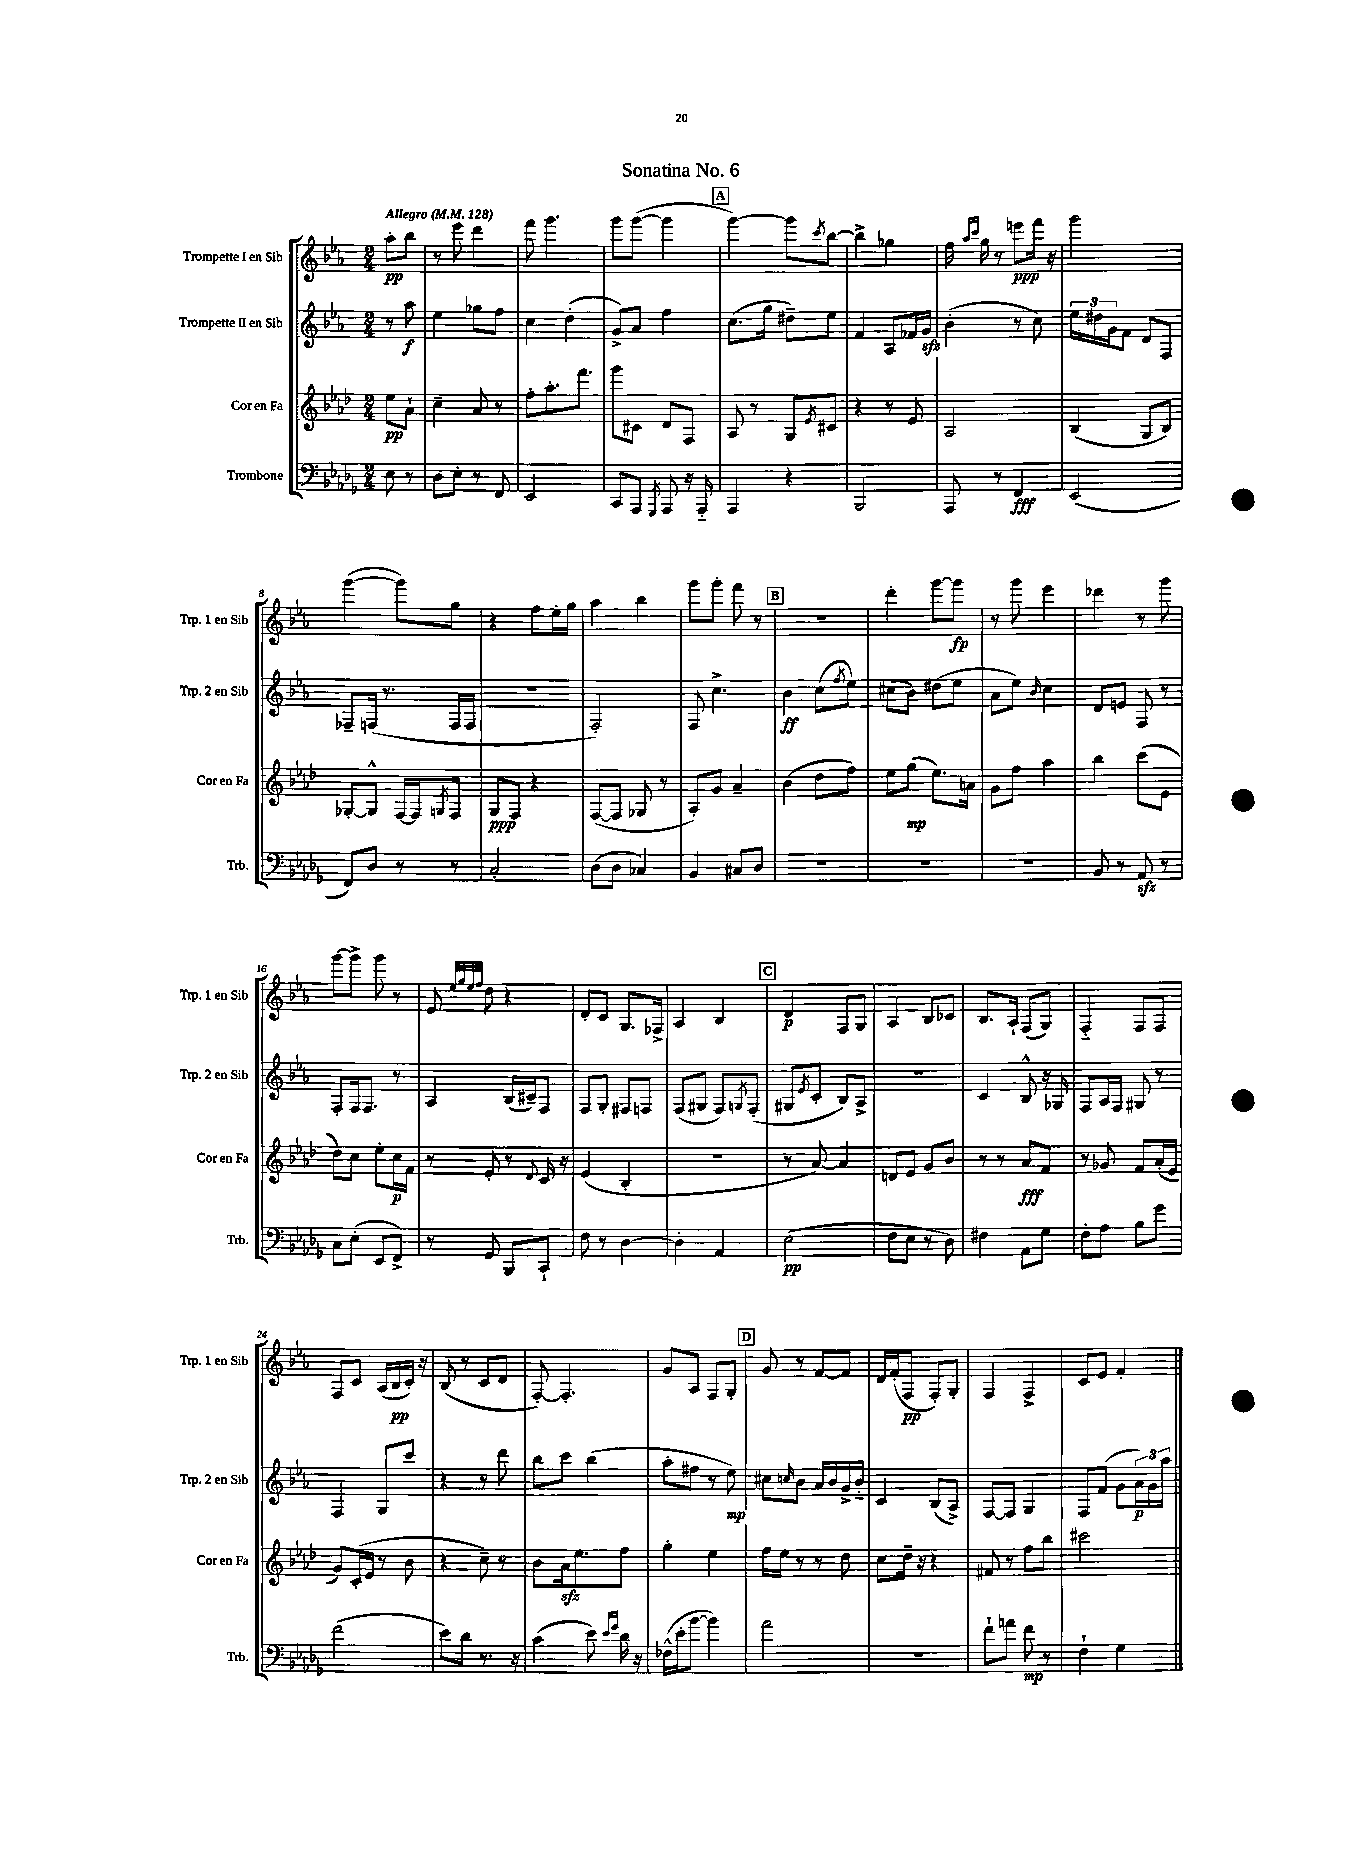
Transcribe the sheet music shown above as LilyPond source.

\header { title = "Sonatina No. 6" }
<<
\new StaffGroup <<
\new Staff = "s0" \with { instrumentName = "Trompette I en Sib" shortInstrumentName = "Trp. 1 en Sib" } {
    \clef treble \key ees \major \numericTimeSignature \time 2/4 \partial 4 \tempo "Allegro" 4 = 128
    aes''8-.\pp bes''8 |
    r8 ees'''8 d'''4 |
    f'''8 g'''4. |
    g'''8 g'''8~( g'''4 |
    \mark \markup { \box "A" } g'''4~) g'''8 \acciaccatura { c'''8 } bes''8~ |
    bes''4-> ges''4 |
    f''16 \grace { aes''16 c'''16 } g''16 r8 e'''8\ppp f'''16 r16 |
    g'''2 |
    g'''4~( g'''8) g''8 |
    r4 f''8 ees''16-. g''16 |
    aes''4 bes''4 |
    g'''8 g'''8-. f'''8 r8 |
    \mark \markup { \box "B" } R2 |
    d'''4-. g'''8~ g'''8\fp |
    r8 g'''8 ees'''4 |
    des'''4 r8 g'''8 |
    g'''8~ g'''8-> g'''8 r8 |
    ees'8 \grace { ees''32 g''32 ees''32 f''32 } d''8 r4 |
    d'8-. c'8 g8. fes16-> |
    aes4 bes4 |
    \mark \markup { \box "C" } d'4\p f8 g8 |
    aes4 bes8 ces'8 |
    bes8. aes16-! f8( g8) |
    f4-_ f8 f8 |
    f8 c'8 aes16( bes16\pp c'16-.) r16 |
    bes8( r8 c'8 d'8 |
    f8~-.) f4.-. |
    g'8 aes8 f8 g8-. |
    \mark \markup { \box "D" } g'8 r8 f'8~ f'8 |
    d'16 f'16-.( f8\pp f8-.) g8-. |
    f4 f4-> |
    c'8 ees'8 f'4-. \bar "|." |
}
\new Staff = "s1" \with { instrumentName = "Trompette II en Sib" shortInstrumentName = "Trp. 2 en Sib" } {
    \clef treble \key ees \major \numericTimeSignature \time 2/4 \partial 4
    r8 aes''8\f |
    ees''4 ges''8 f''8 |
    c''4 d''4-.( |
    g'8->) aes'8 f''4 |
    \mark \markup { \box "A" } c''8.( g''16 dis''8--) ees''8 |
    f'4 aes8 fes'16 g'16\sfz |
    bes'4-.( r8 c''8) |
    \tuplet 3/2 { ees''16 dis''16 g'16 } f'8 d'8 f8 |
    fes8-- f16( r8. f16 f16 |
    r2 |
    f2-.) |
    f8 c''4.-> |
    \mark \markup { \box "B" } bes'4\ff c''8( \acciaccatura { f''8 } ees''8) |
    cis''8( bes'8) dis''8( ees''8 |
    aes'8 ees''8) \grace { bes'16 } c''4 |
    d'8 e'8 f8 r8 |
    f8-. f16 f8. r8 |
    aes4 bes16( cis'16--) f8 |
    f8 g8-. fis8 f8 |
    f8( gis8 f8) \acciaccatura { g8 } f8-.( |
    \mark \markup { \box "C" } gis8 \acciaccatura { ees'8 } c'8-. bes8) aes8-> |
    r2 |
    c'4 bes8-^ r16 ges16 |
    f8 aes16 f16 gis8 r8 |
    f4 g8 c'''8 |
    r4 r8 d'''8 |
    bes''8 c'''8 bes''4( |
    aes''8-. fis''8 r8 ees''8\mp) |
    \mark \markup { \box "D" } cis''8 \grace { c''16 } bes'8 aes'16 bes'16 g'16-> bes'16-_ |
    c'4 bes8( aes8->) |
    f8~ f8 g4 |
    f8 f'8( g'8 \tuplet 3/2 { aes'16\p) g'16 aes''16 } \bar "|." |
}
\new Staff = "s2" \with { instrumentName = "Cor en Fa" shortInstrumentName = "Cor en Fa" } {
    \clef treble \key aes \major \numericTimeSignature \time 2/4 \partial 4
    ees''8\pp aes'8-! |
    c''4-- aes'8 r8 |
    f''8-. aes''8.-. f'''8. |
    g'''8 cis'8 des'8 f8 |
    \mark \markup { \box "A" } aes8 r8 g8 \acciaccatura { ees'8 } cis'8 |
    r4 r8 ees'8 |
    aes2 |
    bes4( g8 bes8) |
    ges8~-. ges8-^ f16~ f16 \acciaccatura { g8 } f8 |
    g8\ppp f8 r4 |
    f8~( f8 ges8 r8 |
    aes8-.) g'8 aes'4-- |
    \mark \markup { \box "B" } bes'4( des''8 f''8) |
    ees''8 g''8\mp( ees''8.) a'16 |
    g'8 f''8 aes''4 |
    bes''4 c'''8( ees'8 |
    des''8) c''8 ees''8-. c''16\p f'16 |
    r8 ees'8-. r8 \appoggiatura { des'8 } c'16 r16 |
    ees'4( bes4-. |
    r2 |
    \mark \markup { \box "C" } r8 aes'8~) aes'4 |
    d'8 ees'8 g'8 bes'8 |
    r8 r8 aes'8\fff f'8 |
    r8 ges'8 f'8 aes'16-.( ees'16 |
    g'8) c'16-.( ees'16 r8 bes'8 |
    r4 c''8--) r8 |
    bes'8 aes'16\sfz ees''8. f''8 |
    g''4-. ees''4 |
    \mark \markup { \box "D" } f''16 ees''16 r8 r8 des''8 |
    c''8 des''16-- r16 r4 |
    fis'8 r8 f''8 bes''8 |
    cis'''2 \bar "|." |
}
\new Staff = "s3" \with { instrumentName = "Trombone" shortInstrumentName = "Trb." } {
    \clef bass \key des \major \numericTimeSignature \time 2/4 \partial 4
    ees8 r8 |
    des8 ees8-. r8 f,8 |
    ees,2 |
    c,8 aes,,8 \acciaccatura { ges,,8 } aes,,8 r16 aes,,16-_ |
    \mark \markup { \box "A" } aes,,4 r4 |
    bes,,2 |
    aes,,8 r8 f,4\fff |
    ees,2( |
    f,8) des8 r8 r8 |
    c2-. |
    des8( des8 ces4) |
    bes,4 cis8 des8 |
    \mark \markup { \box "B" } R2 |
    R2 |
    R2 |
    bes,8 r8 aes,8\sfz r8 |
    c8 ees8-.( ees,8 f,8->) |
    r8 ges,8 bes,,8 c,8-! |
    f8 r8 des4~ |
    des4-. aes,4 |
    \mark \markup { \box "C" } ees2\pp( |
    f8 ees8 r8 des8) |
    fis4 aes,8 ges8 |
    f8-. aes8 bes8 ges'8 |
    f'2( |
    ees'8) des'8 r8. r16 |
    c'4( ees'8) \grace { ees'16 ges'16 } des'16 r16 |
    fes16-^( ees'16-. bes'8~ bes'4) |
    \mark \markup { \box "D" } aes'2 |
    r2 |
    f'8-! a'8 f'8\mp r8 |
    f4-! ges4 \bar "|." |
}
>>
>>
